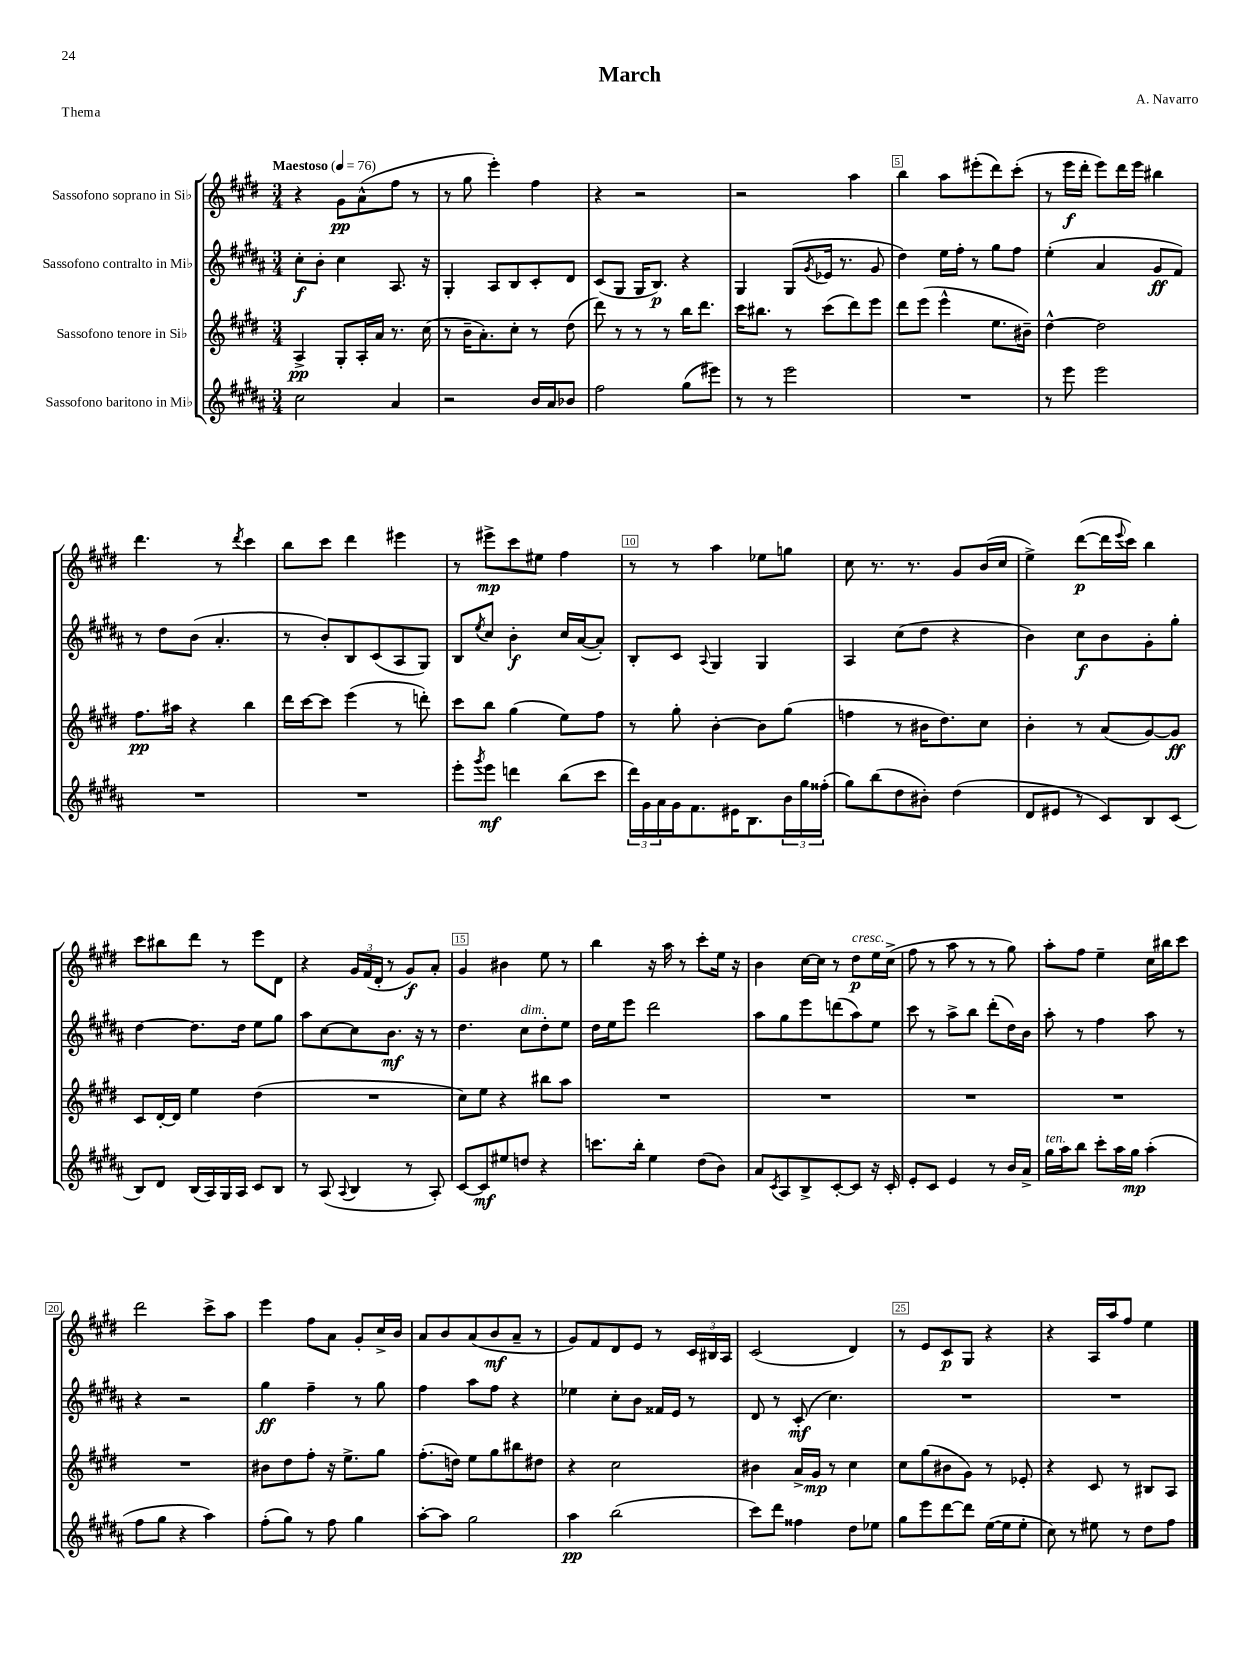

**kern	**kern	**kern	**kern
*staff4	*staff3	*staff2	*staff1
*clefG2	*clefG2	*clefG2	*clefG2
*k[f#c#g#d#a#]	*k[f#c#g#d#]	*k[f#c#g#d#a#]	*k[f#c#g#d#]
*M3/4	*M3/4	*M3/4	*M3/4
*MM76	*MM76	*MM76	*MM76
2cc#	4A^	8cc#'	4r
.	.	8b'	.
.	8G#'	4cc#	8g#
.	16A'	.	(8a^^
.	16a	.	.
4a#	8.r	8.A#	8ff#
.	.	.	8r
.	(16cc#	16r	.
=	=	=	=
2r	8r	4G#'	8r
.	16b~	.	8gg#
.	8.a')	.	.
.	.	8A#	4eee')
.	8cc#'	8B	.
16b	8r	8c#'	4ff#
16a#	.	.	.
8b-	(8dd#	8d#	.
=	=	=	=
2ff#	8ddd#)	(8c#	4r
.	8r	8G#	.
.	8r	16G#	2r
.	.	8.B)	.
.	8r	.	.
(8gg#	16bb	4r	.
.	8.ddd#	.	.
8eee#)	.	.	.
=	=	=	=
8r	16ccc#	4G#	2r
.	8.bb#	.	.
8r	.	.	.
2eee	8r	(8G#	.
.	.	8qg#	.
.	(8ccc#	16e-	.
.	.	8.r	.
.	8ddd#)	.	4aa
.	8eee	8g#	.
=	=	=	=
2.r	8ddd#	4dd#)	4bb
.	(8eee	.	.
.	4eee^^	16ee	8aa
.	.	16ff#'	.
.	.	8r	(8eee#'
.	8.ee	8gg#	8ddd#)
.	.	8ff#	(8ccc#'
.	16b#~)	.	.
=	=	=	=
8r	[4dd#^^	(4ee'	8r
8eee	.	.	16eee
.	.	.	16ddd#'
2eee	2dd#]	4a#	8eee)
.	.	.	16ddd#
.	.	.	16eee
.	.	8g#	4bb#
.	.	8f#)	.
=	=	=	=
2.r	8.ff#	8r	4.ddd#
.	.	8dd#	.
.	16aa#	.	.
.	4r	(8b	.
.	.	4.a#'	8r
.	.	.	8qddd#
.	4bb	.	4ccc#
=	=	=	=
2.r	16ddd#	8r	8bb
.	[16ccc#	.	.
.	8ccc#]	8b')	8ccc#
.	(4eee	8B	4ddd#
.	.	(8c#	.
.	8r	8A#	4eee#
.	8ddd')	8G#)	.
=	=	=	=
8eee'	8ccc#	8B	8r
8qggg#	.	8qee	.
8eee	8bb	8cc#	8eee#^
4ddd	(4gg#	4b'	8ccc#
.	.	.	8ee#
(8bb	8ee)	16cc#	4ff#
.	.	([16a#	.
8ccc#	8ff#	8a#'])	.
=	=	=	=
24ddd#)	8r	8B'	8r
24g#	.	.	.
24a#	.	.	.
16g#	8gg#'	8c#	8r
8.f#	.	.	.
.	.	8qqA#	.
.	[4b'	4G#	4aa
16e#	.	.	.
8.B	.	.	.
.	8b]	4G#	8ee-
24b	(8gg#	.	8gg
24gg#	.	.	.
(24ff##'	.	.	.
=	=	=	=
8gg#)	4ff	4A#	8cc#
(8bb	.	.	8.r
8dd#	8r	(8cc#	.
.	.	.	8.r
8b#')	16b#	8dd#	.
.	8.dd#)	.	.
(4dd#	.	4r	8g#
.	8cc#	.	(16b
.	.	.	16cc#
=	=	=	=
8d#	4b'	4b)	4ee^)
8e#	.	.	.
8r	8r	8cc#	([8ddd#
8c#)	(8a	8b	16ddd#]
.	.	.	8qqeee
.	.	.	16ccc#)
8B	[8g#)	8g#'	4bb
(8c#	8g#]	8gg#'	.
=	=	=	=
8B)	8c#	[4dd#	8ccc#
8d#	[16d#'	.	8bb#
.	16d#]	.	.
(16B	4ee	8.dd#]	8ddd#
16A#)	.	.	.
16G#	.	.	8r
16A#	.	16dd#	.
8c#	(4dd#	8ee	8eee
8B	.	8gg#	8d#
=	=	=	=
8r	2.r	8aa#	4r
(8A#	.	[8cc#	.
8qqA#	.	.	.
4B	.	8cc#]	24g#
.	.	.	(24f#
.	.	.	24d#'
.	.	8.b	8r
8r	.	.	8g#)
.	.	16r	.
8A#')	.	8r	8a'
=	=	=	=
[8c#	8cc#)	4.dd#	4g#
8c#]	8ee	.	.
8ee#	4r	.	4b#
8dd	.	8cc#	.
4r	8bb#	8dd#'	8ee
.	8aa	8ee	8r
=	=	=	=
8.ccc	2.r	16dd#	4bb
.	.	16ee	.
.	.	8eee	.
16bb'	.	.	.
4ee	.	2ddd#	16r
.	.	.	16aa
.	.	.	8r
(8dd#	.	.	8ccc#'
8b)	.	.	16ee
.	.	.	16r
=	=	=	=
8a#	2.r	8aa#	4b
8qc#	.	.	.
8A#	.	8gg#	.
8B^	.	8eee	[16cc#
.	.	.	16cc#]
[8c#'	.	(8ddd	8r
8c#]	.	8aa#)	8dd#
16r	.	8ee	16ee
16c#'	.	.	(16cc#^
=	=	=	=
8e'	2.r	8ccc#	8ff#
8c#	.	8r	8r
4e	.	8aa#^	8aa
.	.	8bb	8r
8r	.	(8ddd#'	8r
16b	.	16dd#)	8gg#)
16a#^	.	16b	.
=	=	=	=
16gg#	2.r	8aa#'	8aa'
16aa#	.	.	.
8bb	.	8r	8ff#
8ccc#'	.	4ff#	4ee~
16aa#	.	.	.
16gg#	.	.	.
(4aa#'	.	8aa#	16cc#
.	.	.	16bb#
.	.	8r	8ccc#
=	=	=	=
8ff#	2.r	4r	2ddd#
8gg#	.	.	.
4r	.	2r	.
4aa#)	.	.	8ccc#^
.	.	.	8aa
=	=	=	=
(8ff#'	8b#	4gg#	4eee
8gg#)	8dd#	.	.
8r	8ff#'	4ff#~	8ff#
8ff#	16r	.	8a
.	8.ee^	.	.
4gg#	.	8r	8g#'
.	8gg#	8gg#	16cc#^
.	.	.	16b
=	=	=	=
[8aa#'	(8.ff#'	4ff#	8a
8aa#]	.	.	8b
.	16dd)	.	.
2gg#	8ee	8aa#	(8a
.	8gg#	8ff#	8b
.	8bb#	4r	8a~
.	8dd#	.	8r
=	=	=	=
4aa#	4r	4ee-	8g#)
.	.	.	8f#
(2bb	2cc#	8cc#'	8d#
.	.	8b	8e
.	.	16f##	8r
.	.	16e	.
.	.	8r	24c#
.	.	.	24B#
.	.	.	24A
=	=	=	=
8ccc#)	4b#	8d#	(2c#
8ddd#	.	8r	.
4ff##	16a^	(8c#'	.
.	16g#	.	.
.	8r	4.cc#)	.
8dd#	4cc#	.	4d#)
8ee-	.	.	.
=	=	=	=
8gg#	8cc#	2.r	8r
8eee	(8gg#	.	8e
[8ddd#	8b#	.	8c#
8ddd#]	8g#)	.	8G#
([16ee	8r	.	4r
16ee]	.	.	.
8ee'	8e-'	.	.
=	=	=	=
8cc#)	4r	2.r	4r
8r	.	.	.
8ee#	8c#	.	16A
.	.	.	16aa
8r	8r	.	8ff#
8dd#	8B#	.	4ee
8ff#	8A	.	.
==	==	==	==
*-	*-	*-	*-
